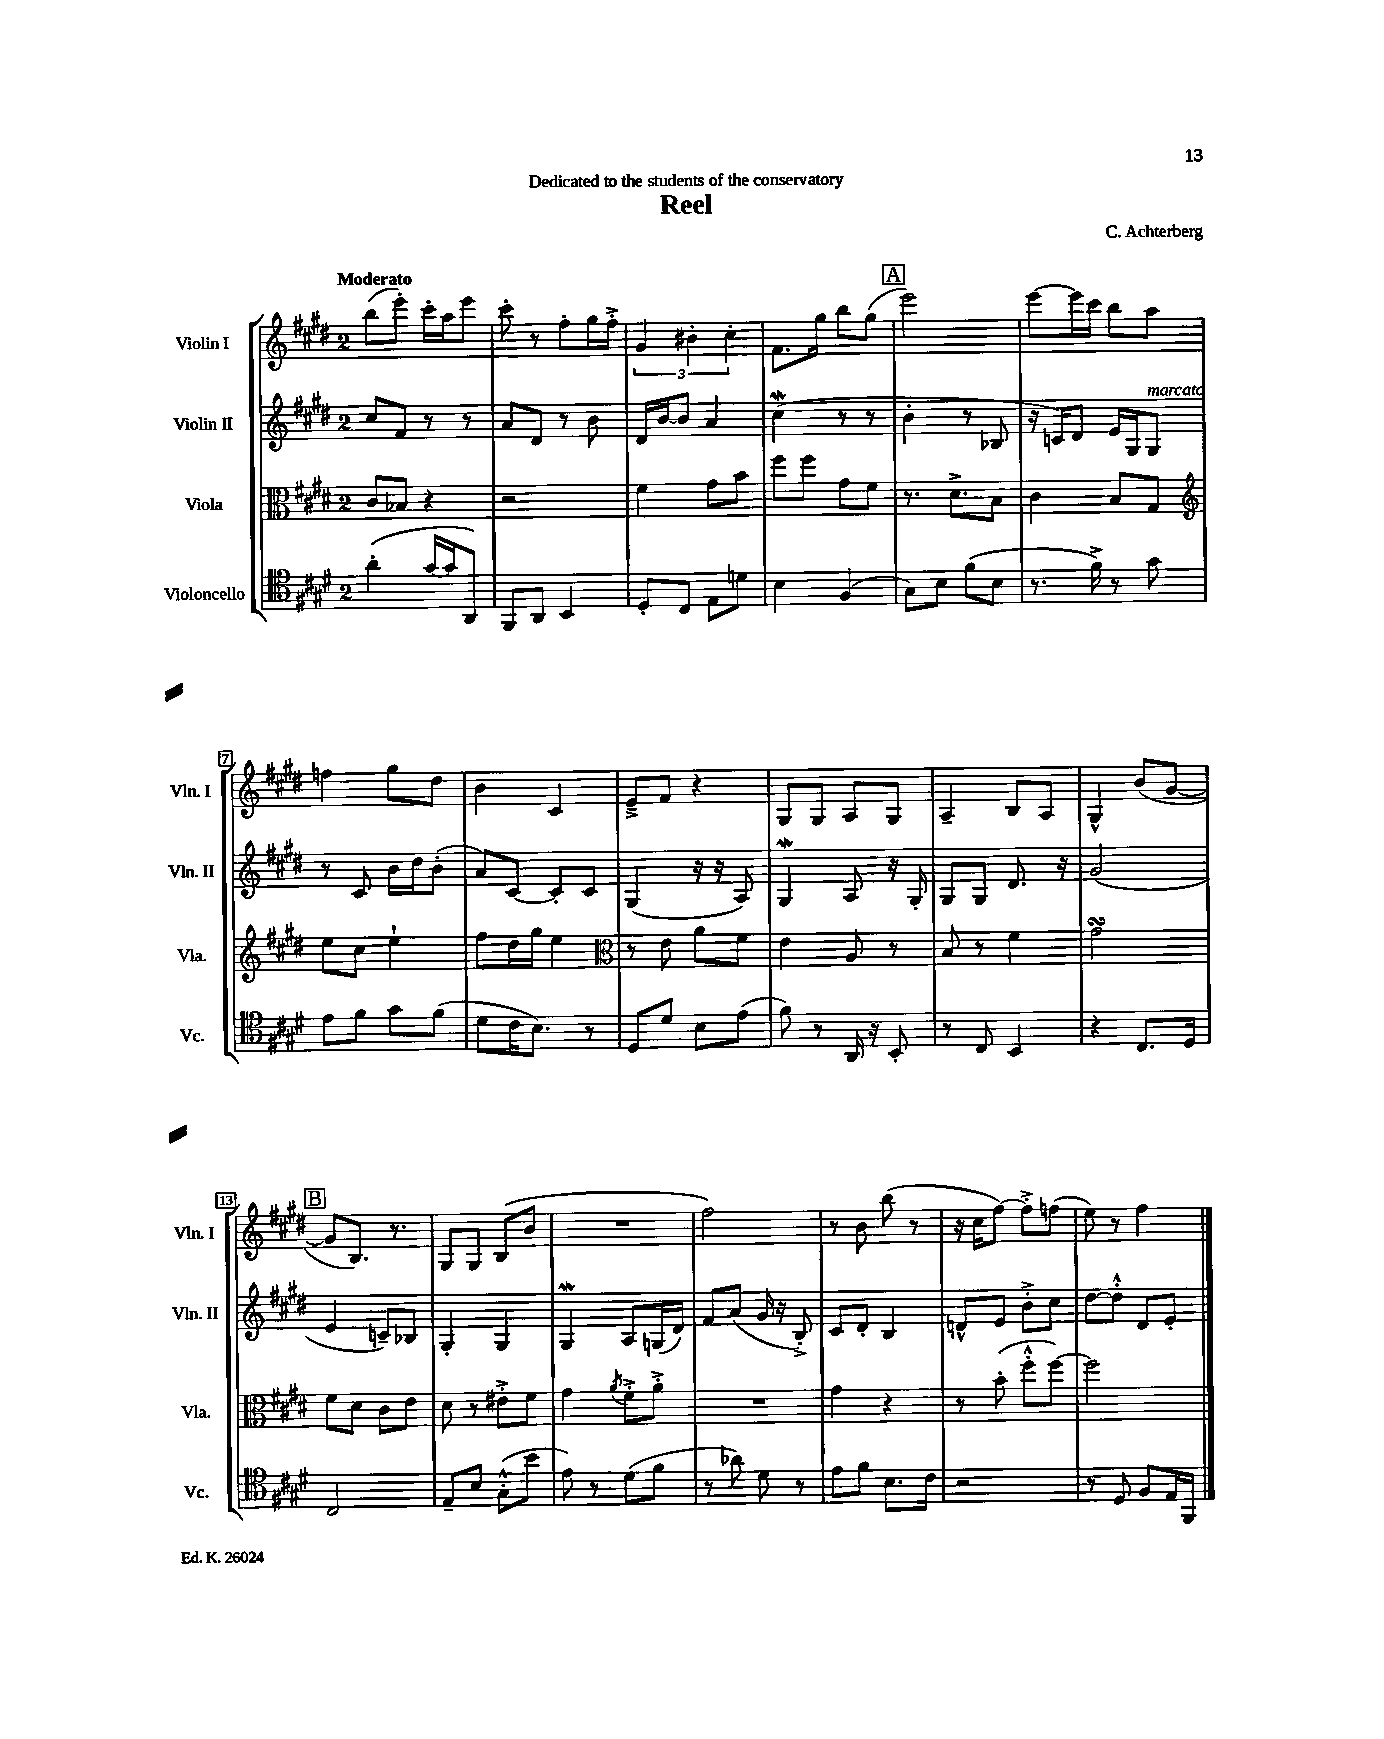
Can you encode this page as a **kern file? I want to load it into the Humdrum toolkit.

**kern	**kern	**kern	**kern
*part4	*part3	*part2	*part1
*staff4	*staff3	*staff2	*staff1
*I"Violoncello	*I"Viola	*I"Violin II	*I"Violin I
*I'Vc.	*I'Vla.	*I'Vln. II	*I'Vln. I
*clefC4	*clefC3	*clefG2	*clefG2
*k[f#c#g#d#]	*k[f#c#g#d#]	*k[f#c#g#d#]	*k[f#c#g#d#]
*M2/4	*M2/4	*M2/4	*M2/4
=1	=1	=1	=1
!	!	!	!LO:TX:a:B:t=Moderato
(4a'\	8c#/L	8cc#/L	(8bb\L
.	8B-X/J	8f#/J	8eee'\J)
[16g#/LL	4r	8r	16ccc#'\LL
16g#/J]	.	.	16aa\J
8AA/J)	.	8r	8eee\J
=2	=2	=2	=2
8FF#/L	2r	8a/L	8ccc#'\
8AA/J	.	8d#/J	8r
4BB/	.	8r	8ff#'\L
.	.	8b\	16gg#\L
.	.	.	16ff#'^\JJ
=3	=3	=3	=3
8D#'/L	4f#\	16d#/LL	6g#/
.	.	[16b/J	.
8C#/J	.	8b/J]	.
.	.	.	6b#X'\
8E\L	8g#\L	4a/	.
.	.	.	6cc#'\
8dn\J	8b\J	.	.
=4	=4	=4	=4
4B\	8ff#\L	(4cc#W\	8.f#\L
.	8ff#\J	.	.
.	.	.	16gg#\Jk
(4F#/	8g#\L	8r	8bb\L
.	8f#\J	8r	(8gg#\J
!!LO:REH:place=s1:t=A
=5	=5	=5	=5
8G#\L)	8.r	4b'\	2eee\)
8B\J	.	.	.
.	8.d#^\L	.	.
(8f#\L	.	8r	.
8B\J	8B\J	8B-X/	.
=6	=6	=6	=6
8.r	4c#\	16r	[8eee\L
.	.	16cn/KL)	.
.	.	8d#/J	16eee\L]
16f#^\)	.	.	16ccc#\JJ
8r	8B/L	16e/LL	8bb\L
.	.	16G#/J	.
!	!	!LO:TX:a:i:t=marcato	!
8g#\	8G#/J	8G#/J	8aa\J
!!LO:LB:g=z
=7	=7	=7	=7
*	*clefG2	*	*
8e\L	8ee\L	8r	4ffn\
8f#\J	8cc#\J	8c#/	.
8g#\L	4ee`\	16b\LL	8gg#\L
.	.	16dd#\J	.
(8f#\J	.	(8b'\J	8dd#\J
=8	=8	=8	=8
8d#\L	8ff#\L	8a/L)	4b\
16c#\K	16dd#\L	[8c#/J	.
8.B\J)	16gg#\JJ	.	.
.	4ee\	8c#'/L]	4c#/
8r	.	8c#/J	.
=9	=9	=9	=9
*	*clefC3	*	*
8D#/L	8r	(4G#/	8e~^/L
8d#/J	8e\	.	8f#/J
8B\L	8a\L	16r	4r
.	.	16r	.
(8e\J	8f#\J	8A/)	.
=10	=10	=10	=10
8f#\)	4e\	4G#W/	8G#/L
8r	.	.	8G#/J
16AA/	8A/	8A/	8A/L
16r	.	.	.
8BB'/	8r	16r	8G#/J
.	.	16G#'/	.
=11	=11	=11	=11
8r	8B/	8G#/L	4A~/
8C#/	8r	8G#/J	.
4BB/	4f#\	8.d#/	8B/L
.	.	.	8A/J
.	.	16r	.
=12	=12	=12	=12
4r	2g#sSsS\	(2g#/	4G#^^/
8.C#/L	.	.	(8b/L
.	.	.	[8g#/J
16D#/Jk	.	.	.
!!LO:LB:g=z
!!LO:REH:place=s1:t=B
=13	=13	=13	=13
2C#/	8f#\L	4e/	8g#/L]
.	8d#\J	.	8.B/J)
.	8c#\L	8cn~/L)	.
.	.	.	8.r
.	8e\J	8B-X/J	.
=14	=14	=14	=14
8E~/L	8d#\	4G#'/	8G#/L
8B/J	8r	.	8G#/J
(8G#'^^\L	8e#X'^\L	4G#/	(8B/L
8b\J	8f#\J	.	8b/J
=15	=15	=15	=15
8e\)	4g#\	4G#W/	2r
8r	.	.	.
.	8qa/	.	.
(8d#\L	8f#'^\L	8A/L	.
8f#\J	8a'^\J	(16Gn/L	.
.	.	16d#/JJ)	.
=16	=16	=16	=16
8r	2r	8f#/L	2ff#\)
8a-X\)	.	(8a/J	.
8d#\	.	16g#/	.
.	.	16r	.
8r	.	8B'^/)	.
=17	=17	=17	=17
8e\L	4g#\	8c#/L	8r
8f#\J	.	8d#'/J	8b\
8.B\L	4r	4B/	(8bb\
.	.	.	8r
16c#\Jk	.	.	.
=18	=18	=18	=18
2r	8r	8dn^^/L	16r
.	.	.	16cc#\KL
.	(8b'\	8e/J	[8ff#\J)
.	8ff#'^^\L	8b'^\L	8ff#'^\L]
.	[8ff#\J)	8cc#\J	(8ffn\J
=19	=19	=19	=19
8r	2ff#\]	[8dd#\L	8ee\)
8D#/	.	8dd#'^^\J]	8r
8F#/L	.	8d#/L	4ff#\
16E/L	.	8e'/J	.
16FF#/JJ	.	.	.
==	==	==	==
*-	*-	*-	*-
